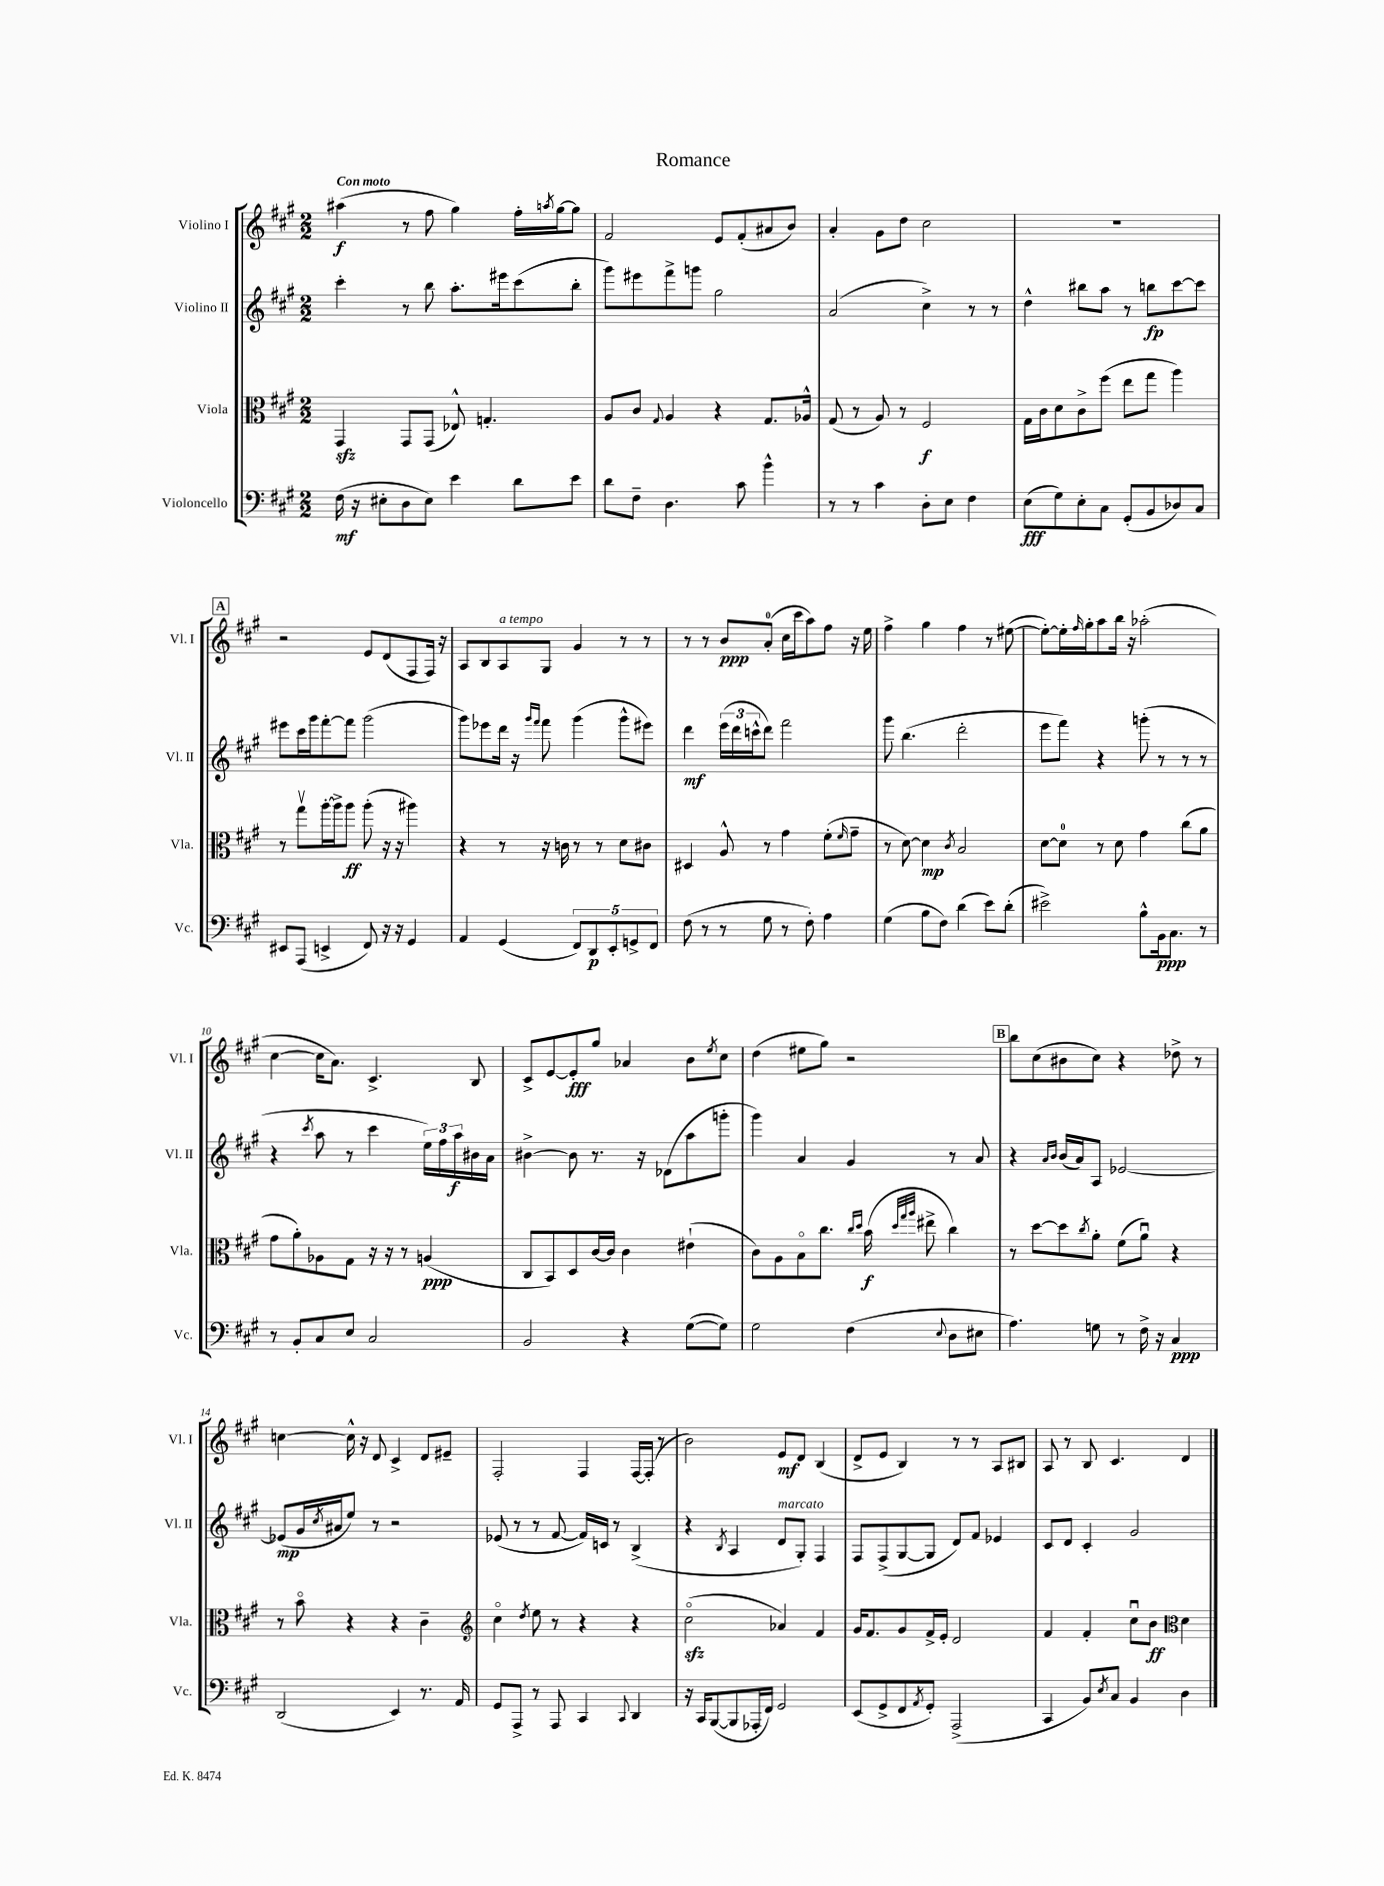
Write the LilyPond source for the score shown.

\header { title = "Romance" }
<<
\new StaffGroup <<
\new Staff = "s0" \with { instrumentName = "Violino I" shortInstrumentName = "Vl. I" } {
    \clef treble \key a \major \numericTimeSignature \time 2/2 \tempo "Con moto"
    ais''4\f( r8 fis''8 gis''4) fis''16-. \acciaccatura { a''8 } gis''16~ gis''8 |
    fis'2 e'8 fis'8-.( ais'8 b'8) |
    a'4-. gis'8 d''8 cis''2 |
    R1 |
    \mark \markup { \box "A" } r2 e'8 d'8( fis8 fis16) r16 |
    a8 b8 a8^\markup { \italic "a tempo" } gis8 gis'4 r8 r8 |
    r8 r8 b'8\ppp a'8-0-.( cis''16 cis'''16 a''8) fis''8 r16 e''16 |
    fis''4-> gis''4 fis''4 r8 eis''8~( |
    eis''8~-.) eis''16-. \grace { fis''16 } gis''16-. a''8 b''16 r16 aes''2-.( |
    cis''4~ cis''16 a'8.) cis'4.-> b8 |
    cis'8-> e'8~ e'8-.\fff gis''8 aes'4 b'8 \acciaccatura { e''8 } cis''8 |
    d''4( eis''8 gis''8) r2 |
    \mark \markup { \box "B" } b''8 cis''8( bis'8 cis''8) r4 des''8-> r8 |
    c''4~ c''16-^ r16 d'8 cis'4-> d'8 eis'8-- |
    fis2-. fis4 fis16~ fis16-.( r8 |
    b'2) e'8\mf d'8 b4( |
    d'8-> e'8 b4) r8 r8 a8 bis8 |
    a8 r8 b8 cis'4. d'4 \bar "|." |
}
\new Staff = "s1" \with { instrumentName = "Violino II" shortInstrumentName = "Vl. II" } {
    \clef treble \key a \major \numericTimeSignature \time 2/2
    cis'''4-. r8 b''8 a''8.-. eis'''16 cis'''8( b''8-. |
    gis'''8) eis'''8 fis'''8-> g'''8 gis''2 |
    a'2( cis''4->) r8 r8 |
    d''4-^ bis''8 a''8 r8 b''8\fp cis'''8~ cis'''8 |
    \mark \markup { \box "A" } eis'''8 cis'''16 gis'''16 fis'''8~-. fis'''8 gis'''2( |
    gis'''8) ees'''8 d'''16 r16 \grace { gis'''16 fis'''16 } fis'''8 gis'''4( gis'''8-^ eis'''8) |
    d'''4\mf \tuplet 3/2 { e'''16( d'''16 c'''16-^ } d'''8) fis'''2 |
    gis'''8 b''4.( d'''2-. |
    e'''8 fis'''8) r4 g'''8-.( r8 r8 r8 |
    r4 \acciaccatura { cis'''8 } a''8 r8 cis'''4 \tuplet 3/2 { e''16) fis''16 a''16\f } bis'16 a'16 |
    bis'4~-> bis'8 r8. r16 des'8( a''8 g'''8-. |
    gis'''4) a'4 gis'4 r8 a'8 |
    \mark \markup { \box "B" } r4 \grace { a'16 b'16 } b'16( a'16) a8 ees'2~ |
    ees'8\mp( gis'16 \acciaccatura { cis''8 } ais'16 e''8) r8 r2 |
    ees'8( r8 r8 fis'8~ fis'16) c'16 r8 b4->( |
    r4 \acciaccatura { b8 } a4 d'8^\markup { \italic "marcato" } gis8-.) fis4 |
    fis8 fis8->( gis8~ gis8 d'8) fis'8 ees'4 |
    cis'8 d'8 cis'4-. gis'2 \bar "|." |
}
\new Staff = "s2" \with { instrumentName = "Viola" shortInstrumentName = "Vla." } {
    \clef alto \key a \major \numericTimeSignature \time 2/2
    gis,4\sfz gis,8 gis,8( ees8-^) g4.-. |
    a8 cis'8 \appoggiatura { gis8 } a4 r4 gis8. aes16-^ |
    gis8( r8 a8) r8 fis2\f |
    gis16 cis'16 d'8 cis'8-> fis''8( e''8 gis''8 a''4) |
    \mark \markup { \box "A" } r8 gis''8\upbow a''16~-. a''16-> a''8\ff a''8-.( r16 r16 ais''4) |
    r4 r8 r16 c'16 r8 r8 d'8 cis'8 |
    dis4 a8-^ r8 gis'4 fis'8-.( \grace { fis'16 } gis'8-- |
    r8 d'8~) d'4\mp \acciaccatura { cis'8 } b2 |
    d'8~ d'8-0 r8 d'8 gis'4 cis''8( a'8 |
    gis'8 a'8-.) aes8 gis8 r16 r16 r8 a4\ppp( |
    cis8 b,8) d8 cis'16~ cis'16 cis'4 eis'4-!( |
    cis'8) a8 b8\flageolet cis''8. \grace { cis''16 d''16 } b'16\f( \grace { d''32 gis''32 a''32 } eis''8-> cis''4) |
    \mark \markup { \box "B" } r8 d''8~ d''8 \acciaccatura { cis''8 } a'8-. fis'8( a'8\downbow) r4 |
    r8 b'8\flageolet r4 r4 cis'4-- |
    \clef treble cis''4\flageolet \acciaccatura { d''8 } e''8 r8 r4 r4 |
    cis''2\flageolet\sfz( aes'4) fis'4 |
    gis'16 fis'8. gis'8 fis'16-> e'16-. d'2 |
    fis'4 fis'4-. cis''8\downbow b'8\ff \clef alto d'4 \bar "|." |
}
\new Staff = "s3" \with { instrumentName = "Violoncello" shortInstrumentName = "Vc." } {
    \clef bass \key a \major \numericTimeSignature \time 2/2
    fis16\mf( r16 eis8-. d8 eis8) e'4 d'8 e'8 |
    d'8 fis8-- d4. cis'8 b'4-^ |
    r8 r8 cis'4 d8-. e8 fis4 |
    e8\fff( gis8) e8-. cis8 gis,8-.( b,8 des8) cis8 |
    \mark \markup { \box "A" } eis,8 a,,8( e,4-> fis,8) r16 r16 gis,4 |
    a,4 gis,4( \tuplet 5/4 { fis,8) d,8\p e,8-. g,8-> fis,8 } |
    fis8( r8 r8 gis8 r8 fis8-.) a4 |
    gis4( b8 fis8) d'4( e'8) d'8-.( |
    eis'2->) b8-^ b,16\ppp cis8. r8 |
    r8 b,8-. cis8 e8 cis2 |
    b,2 r4 gis8~( gis8) |
    gis2 fis4( \appoggiatura { e8 } d8 eis8 |
    \mark \markup { \box "B" } a4.) g8 r8 fis16-> r16 cis4\ppp |
    d,2( e,4) r8. a,16 |
    gis,8 a,,8-> r8 a,,8 cis,4 \appoggiatura { cis,8 } d,4 |
    r16 cis,16 b,,8~( b,,8 aes,,16-. fis,16) gis,2 |
    e,8( gis,8-> fis,8 \acciaccatura { a,8 } gis,8-.) a,,2->( |
    cis,4 b,8) \acciaccatura { e8 } cis8 b,4 d4 \bar "|." |
}
>>
>>
